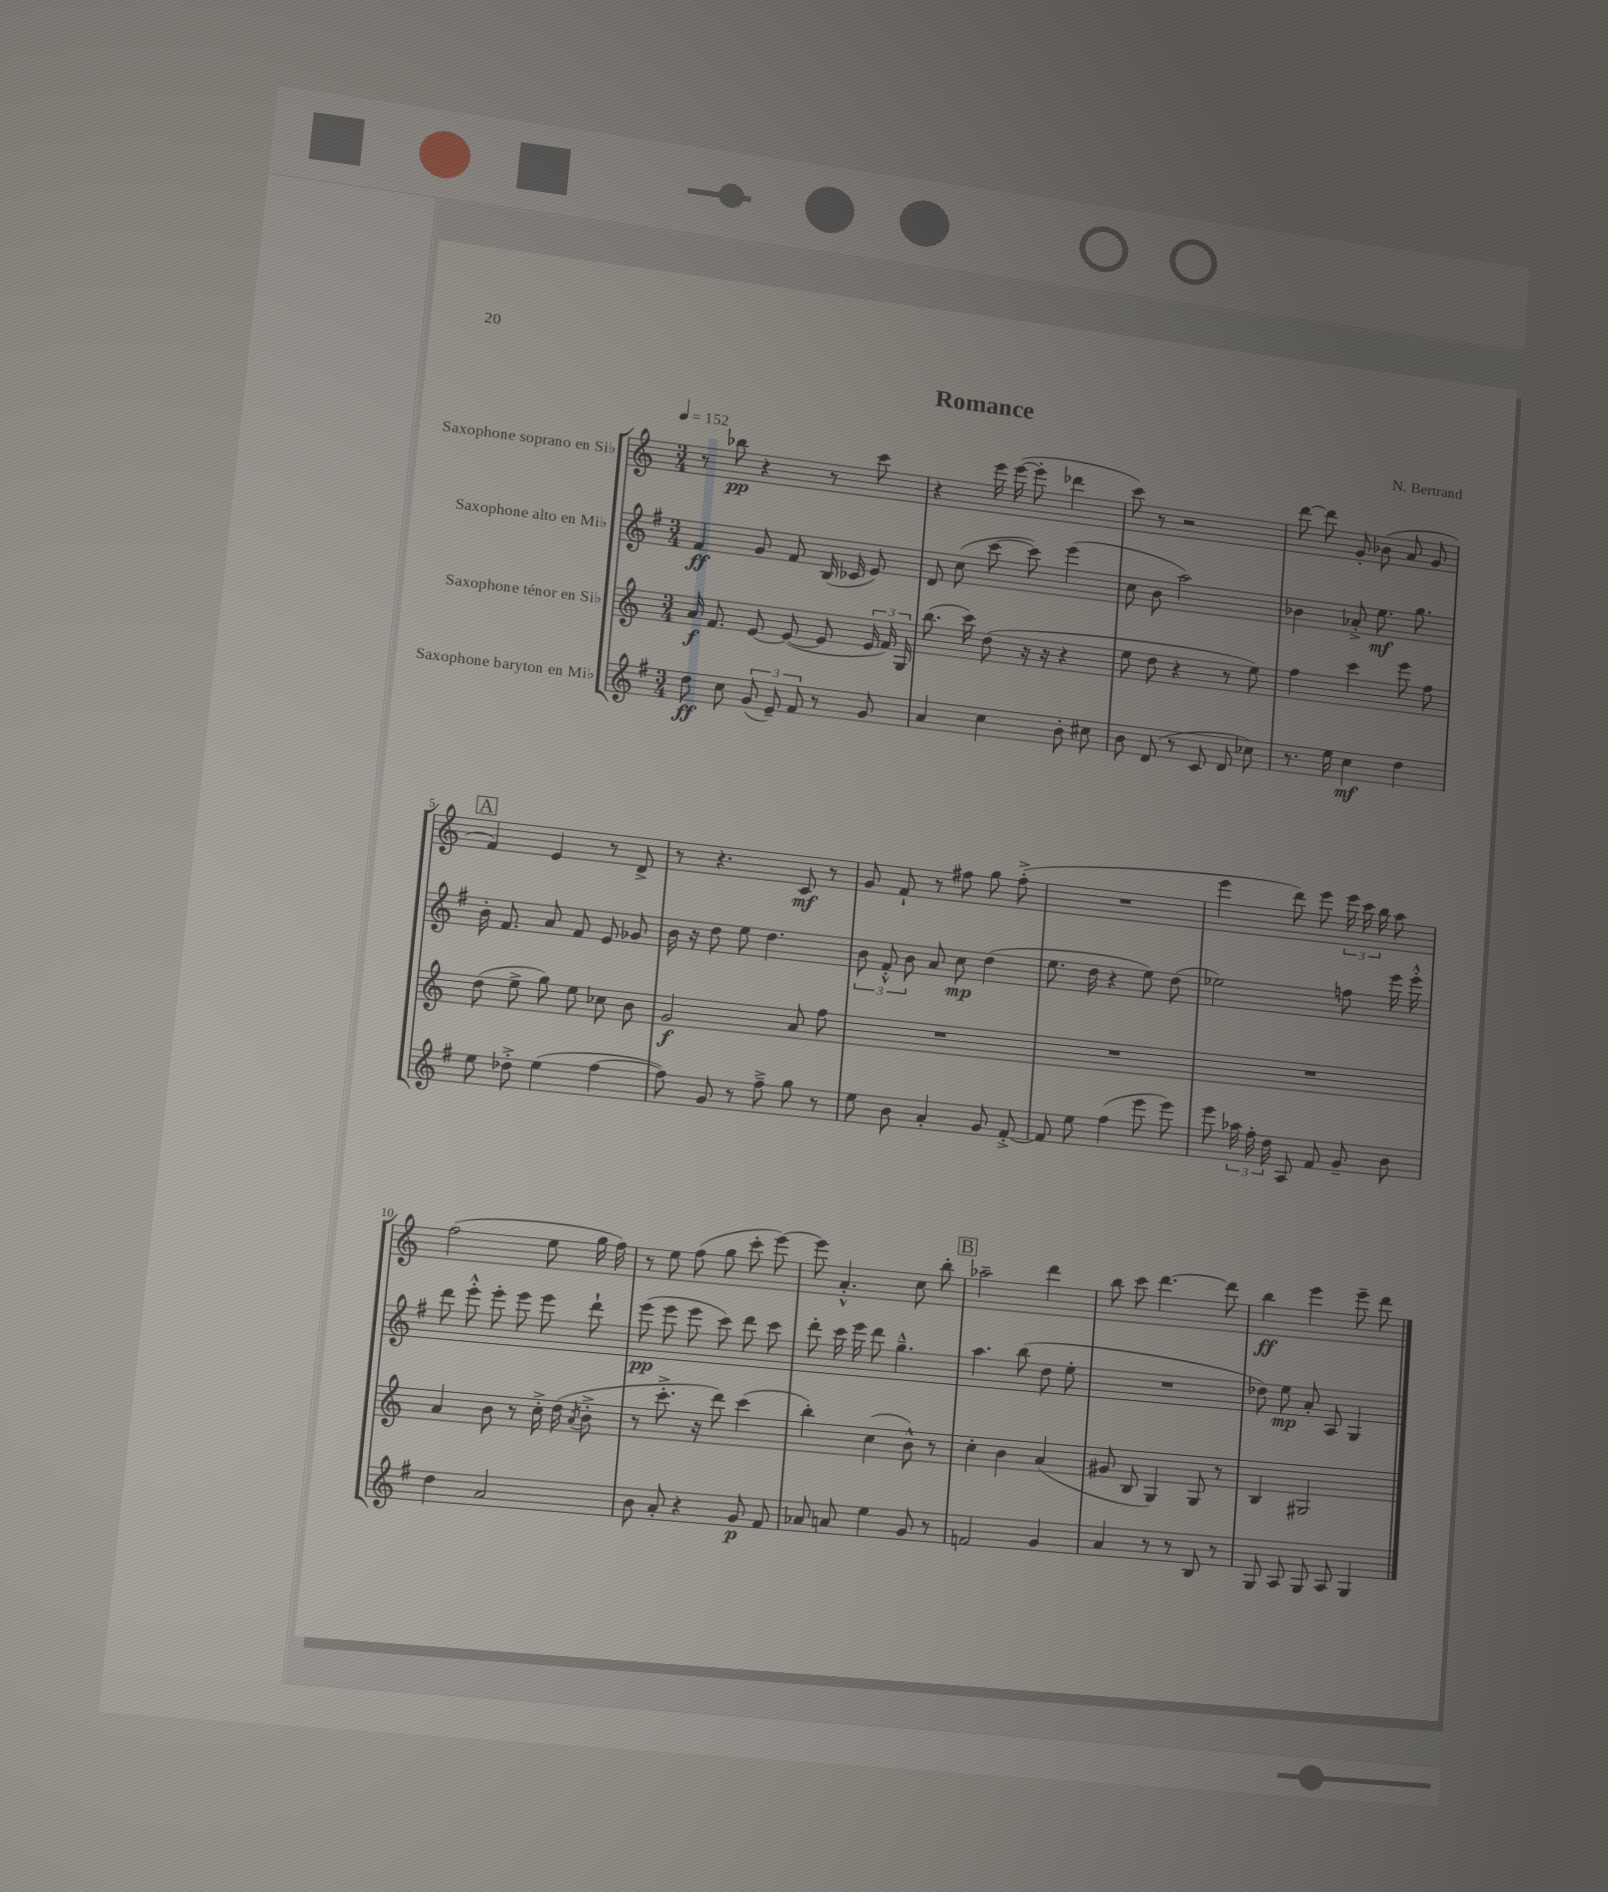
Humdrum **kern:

**kern	**dynam	**kern	**dynam	**kern	**dynam	**kern	**dynam
*part4	*part4	*part3	*part3	*part2	*part2	*part1	*part1
*staff4	*staff4	*staff3	*staff3	*staff2	*staff2	*staff1	*staff1
*I"Saxophone baryton en Mi♭	*	*I"Saxophone ténor en Si♭	*	*I"Saxophone alto en Mi♭	*	*I"Saxophone soprano en Si♭	*
*clefG2	*	*clefG2	*	*clefG2	*	*clefG2	*
*k[f#]	*	*k[]	*	*k[f#]	*	*k[]	*
*M3/4	*	*M3/4	*	*M3/4	*	*M3/4	*
*MM152	*	*MM152	*	*MM152	*	*MM152	*
=1	=1	=1	=1	=1	=1	=1	=1
8dd\	ff	16a/	f	4f#/	ff	8r	.
.	.	8.f/	.	.	.	.	.
8cc\	.	.	.	.	.	8bb-X\	pp
(12g/	.	[8e/	.	8g/	.	4r	.
12e~/)	.	.	.	.	.	.	.
.	.	(8e/_	.	8f#/	.	.	.
12f#/	.	.	.	.	.	.	.
8r	.	8e/]	.	(16B/	.	8r	.
.	.	.	.	16c-X/	.	.	.
8g/	.	24e/	.	8e/)	.	8ccc\	.
.	.	24f/)	.	.	.	.	.
.	.	24G/	.	.	.	.	.
=2	=2	=2	=2	=2	=2	=2	=2
4a/	.	(8.bb\	.	8d/	.	4r	.
.	.	.	.	(8cc\	.	.	.
.	.	16ccc\)	.	.	.	.	.
4cc\	.	(8dd\	.	[8ccc\	.	16eee\	.
.	.	.	.	.	.	([16eee\	.
.	.	16r	.	8ccc\])	.	8eee'\]	.
.	.	16r	.	.	.	.	.
8b'\	.	4r	.	(4eee\	.	4ddd-X\	.
8cc#X\	.	.	.	.	.	.	.
=3	=3	=3	=3	=3	=3	=3	=3
8b\	.	8ee\	.	8cc\	.	8ccc\)	.
(8d/	.	8dd\	.	8b\	.	8r	.
8r	.	4r	.	2aa\)	.	2r	.
8c/	.	.	.	.	.	.	.
8d/	.	8r	.	.	.	.	.
8cc-X\)	.	8ee\)	.	.	.	.	.
=4	=4	=4	=4	=4	=4	=4	=4
8.r	.	4ff\	.	4b-X\	.	[8ddd\	.
.	.	.	.	.	.	8ddd\]	.
16ee\	.	.	.	.	.	.	.
4cc\	mf	4ccc\	.	8a-X'^/	.	8g'/	.
.	.	.	.	8.ee\	mf	(8b-X\	.
4dd\	.	8eee\	.	.	.	8a/	.
.	.	.	.	8.gg\	.	.	.
.	.	8ff\	.	.	.	8g/	.
!!LO:LB:g=z
!!LO:REH:place=s1:t=A
=5	=5	=5	=5	=5	=5	=5	=5
8ee\	.	(8dd\	.	16b'\	.	4f/)	.
.	.	.	.	8.f#/	.	.	.
8dd-X'^\	.	8ee^\	.	.	.	.	.
(4ee\	.	8gg\)	.	8a/	.	4e/	.
.	.	8ee\	.	8f#/	.	.	.
[4ff#\	.	8cc-X\	.	8e/	.	8r	.
.	.	8b\	.	8g-X/	.	8d^/	.
=6	=6	=6	=6	=6	=6	=6	=6
8ff#\])	.	2g/	f	16b\	.	8r	.
.	.	.	.	16r	.	.	.
8g/	.	.	.	8dd\	.	4.r	.
8r	.	.	.	8ee\	.	.	.
8ff#~^\	.	.	.	4.dd\	.	.	.
8gg\	.	8a/	.	.	.	8c/	mf
8r	.	8ff\	.	.	.	8r	.
=7	=7	=7	=7	=7	=7	=7	=7
8ee\	.	2.r	.	12b\	.	8g/	.
.	.	.	.	12f#'^^/	.	.	.
8b\	.	.	.	.	.	8f`/	.
.	.	.	.	12b\	.	.	.
4a'/	.	.	.	8a/	.	8r	.
.	.	.	.	8cc\	mp	8ff#X\	.
8g/	.	.	.	(4dd\	.	8gg\	.
[8f#'^/	.	.	.	.	.	(8ff#'^\	.
=8	=8	=8	=8	=8	=8	=8	=8
8f#/]	.	2.r	.	8.ee\	.	2.r	.
8ee\	.	.	.	.	.	.	.
.	.	.	.	16dd\	.	.	.
(4ff#\	.	.	.	4r	.	.	.
8eee\	.	.	.	8ee\)	.	.	.
8eee\)	.	.	.	(8dd\	.	.	.
=9	=9	=9	=9	=9	=9	=9	=9
8eee\	.	2.r	.	2ee-X\)	.	4eee\	.
24aa-X\	.	.	.	.	.	.	.
24ff#'\	.	.	.	.	.	.	.
24dd\	.	.	.	.	.	.	.
8A/	.	.	.	.	.	8ddd\)	.
8f#/	.	.	.	.	.	8eee\	.
8g~/	.	.	.	8ffn\	.	24eee\	.
.	.	.	.	.	.	24ccc\	.
.	.	.	.	.	.	24bb\	.
8b\	.	.	.	16eee\	.	8aa\	.
.	.	.	.	16eee'^^\	.	.	.
!!LO:LB:g=z
=10	=10	=10	=10	=10	=10	=10	=10
4dd\	.	4a/	.	8ddd\	.	(2ff\	.
.	.	.	.	8eee'^^\	.	.	.
2a/	.	8b\	.	8eee'\	.	.	.
.	.	8r	.	8eee\	.	.	.
.	.	16cc'^\	.	8eee\	.	8ee\	.
.	.	(16dd\	.	.	.	.	.
.	.	8qa/	.	.	.	.	.
.	.	8b'^\	.	8ddd`\	.	16gg\	.
.	.	.	.	.	.	16ff\)	.
=11	=11	=11	=11	=11	=11	=11	=11
8b\	.	8r	.	(8eee\	pp	8r	.
8a'/	.	8.ccc'^\	.	8eee\	.	8ee\	.
4r	.	.	.	8eee\	.	(8ff\	.
.	.	16r	.	.	.	.	.
.	.	8ddd\)	.	8ccc\)	.	8gg\	.
8g/	p	(4ccc\	.	8ddd\	.	8ccc'\	.
8f#/	.	.	.	8ccc\	.	[8eee\)	.
=12	=12	=12	=12	=12	=12	=12	=12
8a-X/	.	4bb'\)	.	8ddd'\	.	8eee\]	.
8an/	.	.	.	16ccc\	.	4.a'^^/	.
.	.	.	.	16eee\	.	.	.
4ee\	.	(4cc\	.	8ddd\	.	.	.
.	.	.	.	4.gg~^^\	.	.	.
8g/	.	8b^^\)	.	.	.	8cc\	.
8r	.	8r	.	.	.	8bb'\	.
!!LO:REH:place=s1:t=B
=13	=13	=13	=13	=13	=13	=13	=13
2fn/	.	4cc'\	.	4.aa\	.	2aa-X~\	.
.	.	4b\	.	.	.	.	.
.	.	.	.	(8bb\	.	.	.
4g/	.	(4a/	.	8dd\	.	4ddd\	.
.	.	.	.	8ee'\	.	.	.
=14	=14	=14	=14	=14	=14	=14	=14
4a/	.	8g#X/	.	2.r	.	8bb\	.
.	.	8B/	.	.	.	8ccc\	.
8r	.	4G/)	.	.	.	[4.ddd\	.
8r	.	.	.	.	.	.	.
8B/	.	8G/	.	.	.	.	.
8r	.	8r	.	.	.	8ddd\]	.
=15	=15	=15	=15	=15	=15	=15	=15
8G/	.	4B/	.	8dd-X\)	.	4bb\	ff
8A/	.	.	.	8ee\	mp	.	.
8G/	.	2G#X/	.	8a'/	.	4eee\	.
8A/	.	.	.	8A/	.	.	.
4G/	.	.	.	4G/	.	8eee~\	.
.	.	.	.	.	.	8ddd\	.
==	==	==	==	==	==	==	==
*-	*-	*-	*-	*-	*-	*-	*-
